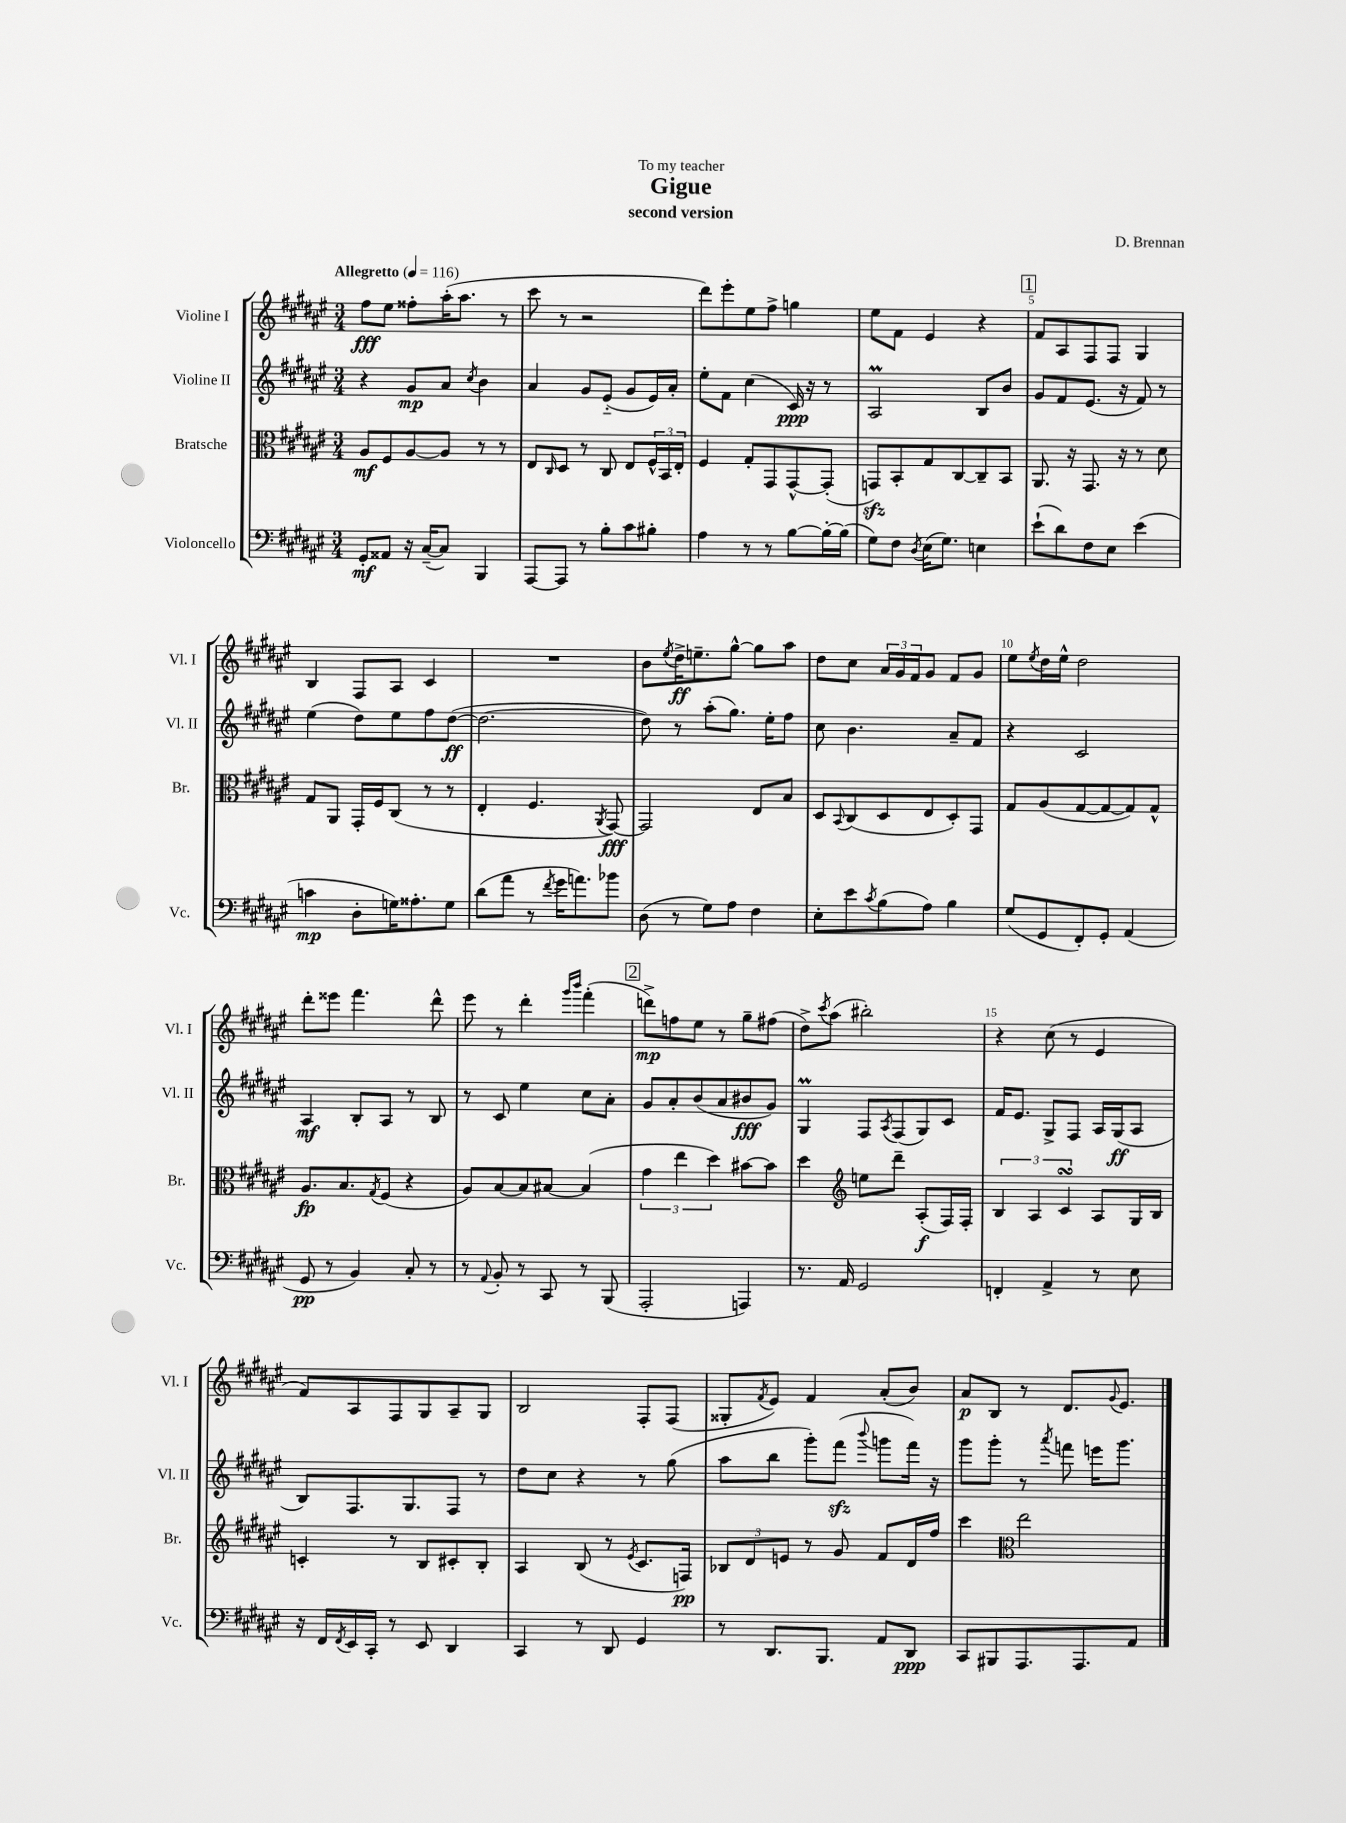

**kern	**kern	**kern	**kern
*staff4	*staff3	*staff2	*staff1
*clefF4	*clefC3	*clefG2	*clefG2
*k[f#c#g#d#a#e#]	*k[f#c#g#d#a#e#]	*k[f#c#g#d#a#e#]	*k[f#c#g#d#a#e#]
*M3/4	*M3/4	*M3/4	*M3/4
*MM116	*MM116	*MM116	*MM116
8GG#'	8A#	4r	8ff#
8AA##	8F#	.	8ee#
16r	[8A#	8g#	8ff##'
([16C#~	.	.	.
8C#])	8A#]	8a#	(16aa#'
.	.	.	8.aa#
.	.	8qcc#	.
4BBB	8r	4b	.
.	8r	.	8r
=	=	=	=
[8AAA#	8E#	4a#	8ccc#
.	16qqC#	.	.
8AAA#]	8D#	.	8r
8r	8r	8g#	2r
8B'	8C#	(8e#'~	.
8c#	8E#	8g#	.
8B#'	24F#^^	16e#)	.
.	24BB	.	.
.	.	16a#'	.
.	24E#'	.	.
=	=	=	=
4A#	4F#	8ee#'	8ddd#)
.	.	8f#	8eee#'
8r	8G#'	(4cc#	8ee#
8r	8GG#	.	8ff#^
[8B	[8GG#^^	16c#)	4gg
.	.	16r	.
16B'_	(8GG#']	8r	.
(16B]	.	.	.
=	=	=	=
8G#)	8GG)	2A#	8ee#
8F#	8BB'	.	8f#
8qD#	.	.	.
(16E#	8G#	.	4e#
8.G#)	.	.	.
.	[8C#	.	.
4E	8C#~]	8B	4r
.	8BB	8b	.
=	=	=	=
(8e#`	8.AA#	8g#	8f#
8d#)	.	8f#	8A#
.	16r	.	.
8F#	8.GG#	(8.e#	8F#
8E#	.	.	8F#
.	16r	16r	.
(4e#	8r	8f#)	4G#
.	8d#	8r	.
=	=	=	=
4c	8G#	(4ee#	4B
.	8AA#	.	.
8D#'	16GG#'	8dd#)	8F#
.	16F#	.	.
16G)	(8C#	8ee#	8A#
8.A##'	.	.	.
.	8r	8ff#	4c#
8G	8r	([8dd#	.
=	=	=	=
(8d#	4E#'	2.dd#_	2.r
8a#	.	.	.
8r	4.F#	.	.
8qf#	.	.	.
16g#	.	.	.
8.a)	.	.	.
.	8qAA#	.	.
8b-	[8GG#)	.	.
=	=	=	=
(8D#	2GG#]	8dd#])	8b
.	.	.	8qee#
8r	.	8r	16dd#^
.	.	.	8.ee~
8G#)	.	(8aa#'	.
8A#	.	8.gg#)	[8gg#^^
4F#	8E#	.	8gg#]
.	.	16ee#'	.
.	8B	8ff#	8aa#
=	=	=	=
8E#'	8D#	8cc#	8dd#
.	8qqBB	.	.
8e#	(8C#	4.b	8cc#
8qc#	.	.	.
(8B	8D#	.	24a#
.	.	.	24g#
.	.	.	24f#
8A#)	8E#	.	8g#
4B	8D#')	8a#~	8f#
.	8GG#	8f#	8g#
=	=	=	=
(8G#	8G#	4r	8ee#
.	.	.	8qee#
8GG#	(8A#	.	16dd#
.	.	.	16ee#^^
8FF#')	[8G#	2c#	2dd#
8GG#'	8G#_	.	.
(4AA#	8G#])	.	.
.	8G#^^	.	.
=	=	=	=
8GG#	8.A#	4A#	8ddd#'
8r	.	.	8eee##
.	8.B	.	.
4BB)	.	8B'	4.fff#
.	8qG#	.	.
.	(8F#	8A#	.
8C#'	4r	8r	.
8r	.	8B	8ddd#^^
=	=	=	=
8r	8A#)	8r	8eee#
8qqAA#	.	.	.
8BB'	[8B	8c#	8r
8r	8B]	4ee#	4ddd#'
8CC#	[8B#	.	.
.	.	.	16qqggg#
.	.	.	16qqbbb
8r	(4B#]	8cc#	(4fff#'
(8BBB	.	8a#'	.
=	=	=	=
2AAA#'	6g#	8g#	8ddd^)
.	.	8a#'	8ff
.	6ee#	.	.
.	.	(8b	8ee#
.	6dd#)	.	.
.	.	8a#	8r
4AAA)	[8b#	8b#	8gg#~
.	8b#]	8g#)	(8ff#
=	=	=	=
8.r	4dd#	4G#	8dd#^)
.	.	.	8qccc#
.	.	.	(8aa#
16AA#	.	.	.
*	*clefG2	*	*
2GG#	8ee	8F#	2bb#')
.	.	8qA#	.
.	8ddd#~	(8F#	.
.	(8A#'	8G#)	.
.	16F#)	8c#	.
.	16F#'	.	.
=	=	=	=
4FF'	6B	16f#	4r
.	.	8.e#	.
.	6A#	.	.
4AA#^	.	8G#^	(8cc#
.	6c#	.	.
.	.	8F#	8r
8r	8A#	16A#	4e#
.	.	(16G#	.
8E#	16G#	8A#	.
.	16B	.	.
=	=	=	=
16r	4c'	8B)	8f#)
16FF#	.	.	.
8qFF#	.	.	.
16EE#	.	8.F#	8A#
16CC#'	.	.	.
8r	8r	.	8F#
.	.	8.G#	.
8EE#	8B	.	8G#
4DD#	8c#'	8F#	8A#~
.	8B'	8r	8G#
=	=	=	=
4CC#	4A#	8dd#	2B
.	.	8cc#	.
8r	(8B	4r	.
8DD#	8r	.	.
.	8qe#	.	.
4GG#	8.c#	8r	8F#'
.	.	(8gg#	(8F#
.	16F)	.	.
=	=	=	=
8r	12B-	8aa#	8G##'
.	12d#	.	.
.	.	.	8qf#
8.DD#	.	8bb	8e#)
.	12e	.	.
.	8r	8ggg#')	4f#
8.BBB	.	.	.
.	8g#	(8fff#	.
.	.	8qqbbb	.
8AA#	8f#	8ggg	(8a#'
8DD#	16d#	16fff#)	8b)
.	16ff#	16r	.
=	=	=	=
8CC#	4ccc#	8ggg#	8a#
8BBB#	.	8ggg#'	8B
*	*clefC3	*	*
8.AAA#	2ee#	8r	8r
.	.	8qaaa#	.
.	.	8fff	8.d#
8.AAA#	.	.	.
.	.	16eee	.
.	.	.	8qqg#
.	.	8.ggg#	8.e#
8AA#	.	.	.
==	==	==	==
*-	*-	*-	*-
